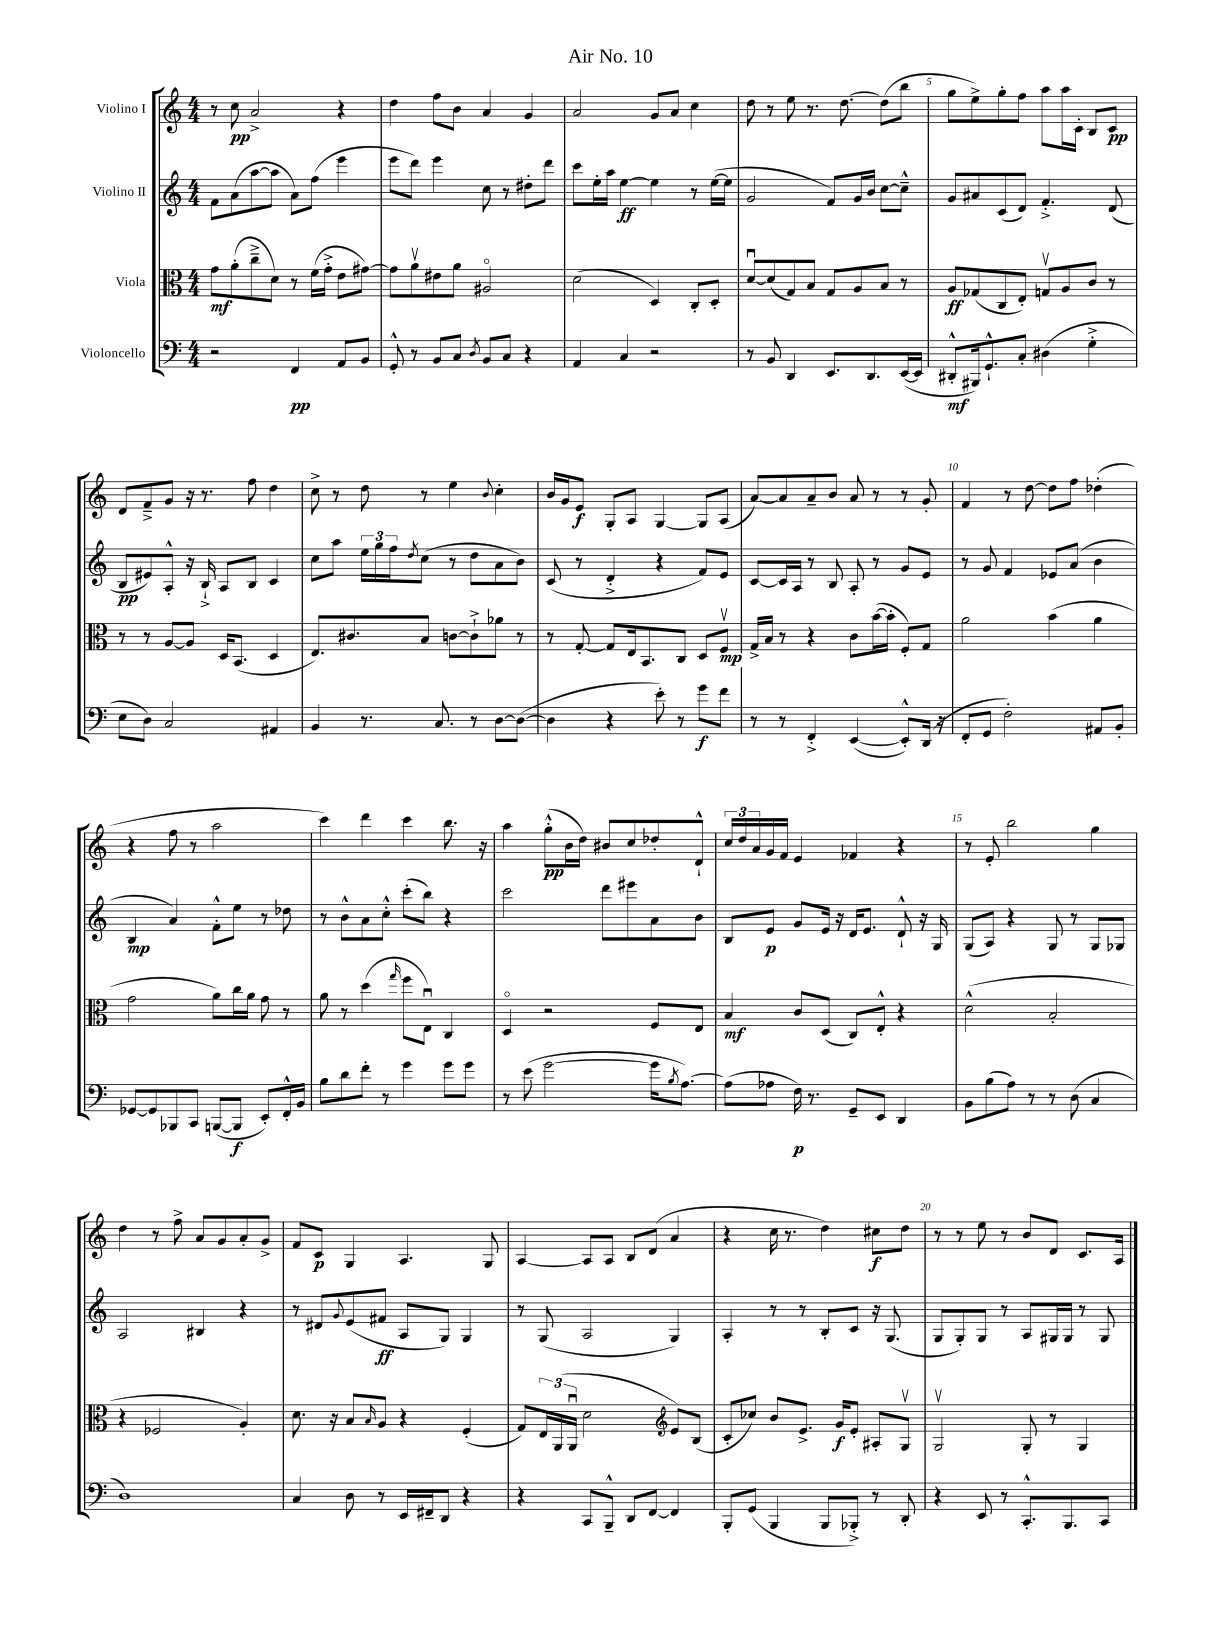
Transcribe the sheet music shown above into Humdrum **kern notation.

**kern	**kern	**kern	**kern
*staff4	*staff3	*staff2	*staff1
*clefF4	*clefC3	*clefG2	*clefG2
*k[]	*k[]	*k[]	*k[]
*M4/4	*M4/4	*M4/4	*M4/4
2r	8g	8f	8r
.	(8a'	(8a	8cc
.	8cc~^	[8aa	2a^
.	8d)	8aa]	.
4FF	8r	8a)	.
.	(16f	(8ff	.
.	16g'^	.	.
8AA	8e	4eee	4r
8BB	[8g#)	.	.
=	=	=	=
8GG'^^	8g#]	8eee	4dd
8r	8av	8ddd)	.
8BB	8e#	4eee	8ff
8C	8a	.	8b
8qD	.	.	.
8BB	2A#o	8cc	4a
8C	.	8r	.
4r	.	8dd#'	4g
.	.	8ddd	.
=	=	=	=
4AA	(2d	8ccc	2a
.	.	16ee'	.
.	.	16aa	.
4C	.	[4ee	.
2r	4D)	4ee]	8g
.	.	.	8a
.	8C'	8r	4cc
.	8D'	([16ee	.
.	.	16ee]	.
=	=	=	=
8r	[8du	2g	8dd
8BB	(8d]	.	8r
4DD	8G)	.	8ee
.	8B	.	8.r
8.EE	8G	8f)	.
.	.	.	[8.dd
.	8A	16g	.
8.DD	.	16b	.
.	8B	[8cc	(8dd]
([16EE	8r	8cc~^^]	8bb
16EE]	.	.	.
=	=	=	=
8DD#'^^	8A	8g	8gg
16BBB#)	(8G-	8a#	8ee^)
8.GG`^^	.	.	.
.	8C	(8c	8gg'
8C'	8E')	8d)	8ff
(4D#	8Gv	4.f'^	8aa
.	8A	.	16aa
.	.	.	16c'
4G'^	8c	.	8B
.	8r	(8d	8c
=	=	=	=
8E	8r	8B	8d
8D)	8r	8e#)	8f~^
2C	[8A	8A'^^	8g
.	8A]	16r	16r
.	.	16B`^	8.r
.	16D	8A	.
.	(8.BB	.	.
.	.	8B	8ff
4AA#	4D	4c	4dd
=	=	=	=
4BB	8.E)	8cc	8cc^
.	.	8aa	8r
.	8.c#	.	.
8.r	.	24ee	8dd
.	.	24gg	.
.	.	24ff	.
.	.	8qdd	.
.	8B	(8cc	8r
8.C	.	.	.
.	[8c	8r	4ee
8r	8c`^]	8dd	.
.	.	.	8qqb
[8D	8a-	8a	4cc'
(8D_	8r	8b)	.
=	=	=	=
4D]	8r	(8c	16b
.	.	.	16g
.	[8G'	8r	8e
4r	8G]	4d'^	8G'
.	16E	.	8A
.	8.BB	.	.
8e')	.	4r	[4G
8r	8C	.	.
8g	8D	8f)	8G]
8f	8Fv	8e	(8A
=	=	=	=
8r	16G^	[8c	[8a)
.	16B	.	.
8r	8r	16c]	8a]
.	.	16A	.
4FF'^	4r	8r	8a~
.	.	8B	8b
([4EE	8c	8A'	8a
.	([16b	8r	8r
.	16b']	.	.
8EE'^^])	8F')	8g	8r
(16DD	8G	8e	8g'
16r	.	.	.
=	=	=	=
8FF'	2a	8r	4f
8GG	.	8g	.
2F')	.	4f	8r
.	.	.	[8dd
.	(4b	8e-	8dd]
.	.	(8a	8ff
8AA#	4a	4b	(4dd-'
8BB'	.	.	.
=	=	=	=
[8GG-	2g	4B	4r
8GG-]	.	.	.
8BBB-	.	4a)	8ff
8CC	.	.	8r
([8BBB	8a)	8f'^^	2aa
8BBB]	16cc	8ee	.
.	16a	.	.
8EE')	8g	8r	.
16FF'^^	8r	8dd-	.
16BB	.	.	.
=	=	=	=
8B	8a	8r	4ccc)
8d	8r	8b^^	.
8f'	(4dd	8a	4ddd
8r	.	8cc'^^	.
.	16qqgg	.	.
4g	8ff	(8ccc'	4ccc
.	8Eu)	8bb)	.
8g	4C	4r	8.bb
8g	.	.	.
.	.	.	16r
=	=	=	=
8r	4Do	2ccc	4aa
(8e	.	.	.
[2g	2r	.	(8gg'^^
.	.	.	16b
.	.	.	16dd)
.	.	8ddd	8b#
.	.	8eee#	8cc
16g]	8F	8a	8dd-'
8qB	.	.	.
[8.A)	.	.	.
.	8E	8b	8d`^^
=	=	=	=
(8A]	4B	8B	24cc
.	.	.	24dd
.	.	.	24a
8A-	.	8e	16g
.	.	.	16f
16F)	8c	8g	4e
8.r	.	.	.
.	(8D	16e	.
.	.	16r	.
8GG~	8C)	16d	4f-
.	.	8.e	.
8EE	8E'^^	.	.
4DD	4r	8d`^^	4r
.	.	16r	.
.	.	16G	.
=	=	=	=
8BB	(2d^^	(8G	8r
(8B	.	8A)	8e'
8A)	.	4r	2bb
8r	.	.	.
8r	2B'	8G	.
(8D	.	8r	.
4C	.	8G	4gg
.	.	8G-	.
=	=	=	=
1D)	4r	2A	4dd
.	2F-	.	8r
.	.	.	8ff^
.	.	4B#	8a
.	.	.	8g
.	4A')	4r	8a'
.	.	.	8g^
=	=	=	=
4C	8.d	8r	8f
.	.	8d#	8c
.	16r	.	.
.	.	8qqg	.
8D	8B	(8e	4G
.	16qqB	.	.
8r	8A	8f#	.
16EE	4r	8A	4.A
16FF#~	.	.	.
8DD	.	8G)	.
4r	(4F'	4G	.
.	.	.	8G
=	=	=	=
4r	8G)	8r	[4A
.	24E	(8G	.
.	(24AA	.	.
.	24AAu	.	.
8CC	2d	2A	8A]
8BBB~^^	.	.	8A
8DD	.	.	8B
[8FF	.	.	(8d
*	*clefG2	*	*
4FF]	8e)	4G)	4a
.	(8B	.	.
=	=	=	=
8BBB'	8c'	4A'	4r
(8GG	8cc-)	.	.
4BBB	8b	8r	16cc
.	.	.	8.r
.	8.e^	8r	.
8BBB	.	8B'	4dd)
.	16g	.	.
8BBB-'^)	8e'	8c	.
8r	8A#'	16r	8cc#
.	.	(8.G	.
8DD'	8Gv	.	8dd
=	=	=	=
4r	2Gv	8G	8r
.	.	8G')	8r
8EE	.	8G	8ee
8r	.	8r	8r
8.CC'^^	8G'	8A	8b
.	8r	16G#	8d
8.BBB	.	16G#	.
.	4G	8r	8.c
8CC	.	8G#	.
.	.	.	16A
==	==	==	==
*-	*-	*-	*-
